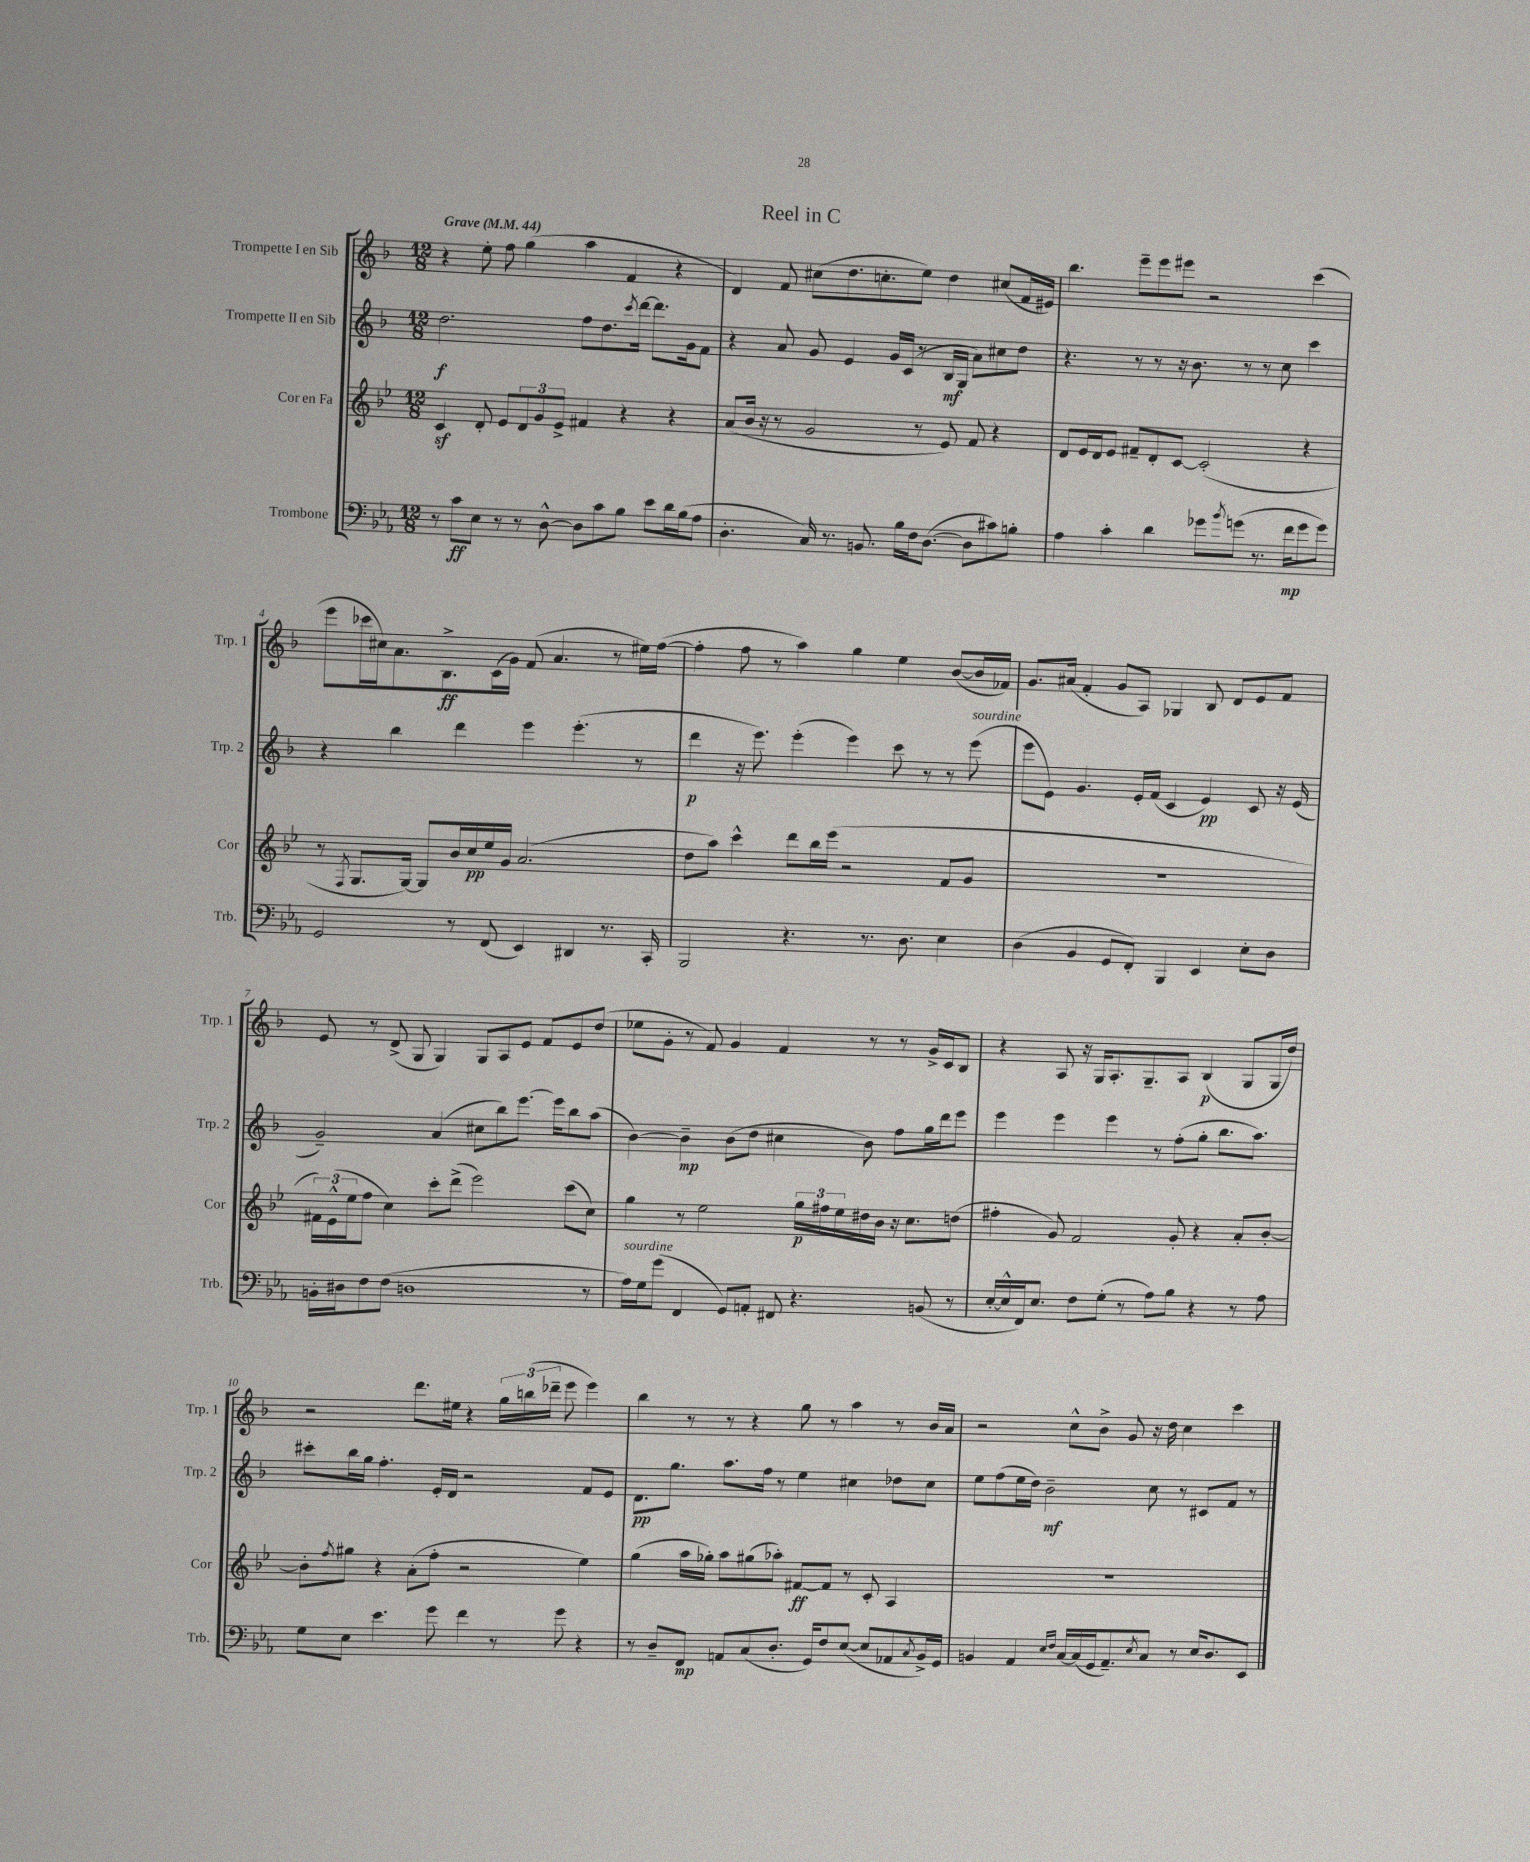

**kern	**kern	**kern	**kern
*staff4	*staff3	*staff2	*staff1
*clefF4	*clefG2	*clefG2	*clefG2
*k[b-e-a-]	*k[b-e-]	*k[b-]	*k[b-]
*M12/8	*M12/8	*M12/8	*M12/8
*MM44	*MM44	*MM44	*MM44
8r	4c	2.dd	4r
8c	.	.	.
8E-	8d'	.	8ee'
8r	8e-	.	8ff
8r	12d	.	(4gg
.	12g	.	.
[8D^^	.	.	.
.	12e-^	.	.
8D]	4f#	8ff	4aa
8c	.	8.dd	.
8B-	4r	.	4f
.	.	8qccc	.
.	.	[16ddd	.
8e-	.	8.ddd]	.
16d	4r	.	4r
(16B-	.	16g	.
8A-	.	8f	.
=	=	=	=
4.D'	(8a	4r	4d)
.	16b-	.	.
.	16r	.	.
.	8r	8a	8f
16C)	2g	8g	(8cc#
8.r	.	.	.
.	.	4e	8.dd
8.BB	.	.	.
.	.	.	8.cc'
.	.	16g	.
16B-	.	(16c	.
16F	8r	8r	8ee)
([8.D	.	.	.
.	8e-)	16B-	4dd
.	.	16G	.
8D]	8f	8a)	.
8c#)	4r	8cc#	(8cc#
8B'	.	8dd	16f
.	.	.	16e#)
=	=	=	=
4A-	8d	4.r	4.bb-
.	16e-	.	.
.	16d	.	.
4c'	8e-	.	.
.	8f#~	8r	8eee~
4d	8d'	8r	8eee
.	[8c	16r	8eee#
.	.	8.b-	.
8g-	(2c']	.	2r
8qb-	.	.	.
(8g	.	8r	.
8.r	.	8r	.
.	.	8cc	.
16f	.	.	.
8g	4r	4ccc	(4ccc
8g)	.	.	.
=	=	=	=
2GG	8r	4r	8eee
.	8qF	.	.
.	8.G	.	16ccc-
.	.	.	16cc#)
.	.	4bb-	8.a
.	[16G)	.	.
.	8G]	.	.
.	.	.	8.B-^
8r	16b-	4ddd	.
.	16cc	.	.
(8FF	16ee-	.	(16c
.	16g	.	16g)
4EE-)	(2.a	4eee	(8f
.	.	.	4.a
4DD#	.	(4.eee'	.
8.r	.	.	8r
.	.	8r	16ee#)
16CC'	.	.	([16ff
=	=	=	=
2BBB-	8dd	4ddd	4ff']
.	8aa)	.	.
.	4ccc^^	16r	8ff
.	.	8.eee)	.
.	.	.	8r
4.r	8ddd	(4eee'	4aa)
.	16bb-	.	.
.	(16eee-	.	.
.	2r	4eee)	4gg
8.r	.	.	.
.	.	8ccc	4ee
8.D	.	.	.
.	.	8r	.
4E-	8f	8r	([8b-
.	8g	(8eee	16b-]
.	.	.	16f-)
=	=	=	=
(4D	1.r	8eee	8.g
.	.	8e)	.
.	.	.	(16a#
4BB-	.	4.g	4f'
8GG	.	.	8g
8FF')	.	16e'	8A)
.	.	(16f	.
4BBB-	.	4c	4G-
4EE-	.	4e)	8B-
.	.	.	8d
8E-'	.	8c	8e
8D	.	16r	8f
.	.	(16e	.
=	=	=	=
16BB'	24f#)	2g~)	8e
.	(24e-^^	.	.
16D#	.	.	.
.	24ee-	.	.
8F	8ff	.	8r
(8F	4cc)	.	(8d^
1D	.	.	8G
.	8ccc'	(4a	4G)
.	(8ddd^	.	.
.	2eee-)	8cc#	8G
.	.	8bb-)	8A
.	.	[8.eee	8e
.	.	.	8f
.	.	16eee]	.
.	(8ccc	8bb-	8e
8r	8cc)	(8aa	(8dd
=	=	=	=
16A-)	4gg	[4b-)	8ee-
16G	.	.	.
(8g	.	.	8g'
4FF	8r	4b-~]	8r
.	2ee-	.	8f)
8GG)	.	(8b-	4g
8AA'	.	8dd	.
8FF#	.	4cc#	4f
4.r	24gg	.	.
.	24ff#	.	.
.	24ee-	.	.
.	16dd#	8b-)	8r
.	16b-	.	.
.	16r	8ff	8r
.	8.cc	.	.
(8BB	.	16gg	16g^
.	.	16ddd	16c
8r	(8dd	8eee	8B-
=	=	=	=
[16E-'	4ff#'	4eee	4r
16E-^^]	.	.	.
16FF)	.	.	.
8.E-	.	.	.
.	8g)	4eee	8A
8F	2f	.	16r
.	.	.	16G
(8G'	.	4eee	8.A'
8r	.	.	.
.	.	.	8.G~
8A-)	.	8r	.
8B-	8g'	(8ff'	8A
4r	4r	8gg'	(4B-
.	.	8.bb-	.
8r	8a'	.	8G
.	.	8.aa)	.
8A-	[8b-'	.	16G
.	.	.	16dd)
=	=	=	=
8G	8b-']	8ccc#'	2r
.	8qff	.	.
8E-	8gg#	16bb-	.
.	.	16gg	.
4.e-	4r	4.ff'	.
.	(8a'	.	8.ddd
8g	8ff'	16e'	.
.	.	16d	16ee#
4f	2r	2r	4r
8r	.	.	24gg
.	.	.	(24bb
.	.	.	24ddd-~
8g	.	.	8eee
4r	4ee-)	8f	4eee)
.	.	8e	.
=	=	=	=
8r	(4gg	8.d	4bb-
8D~	.	.	.
.	.	8.gg	.
8FF	16aa	.	8r
.	16gg-')	.	.
8AA	8aa	8.aa	8r
(8C	(8gg#	.	4r
.	.	16ff	.
8.D'	8aa-')	8r	.
.	[8f#	4ee	8gg
16GG)	.	.	.
8F	8f#]	.	8r
([8E-	8r	4cc#	4aa
8E-]	8c'	.	.
8AA-	4A	8dd-	8r
8qC	.	.	.
16BB-^)	.	8cc#	16b-
16GG	.	.	16a
=	=	=	=
4BB	1.r	8ee	2r
.	.	(8ff	.
4AA-	.	16ee	.
.	.	16dd)	.
.	.	2b-~	.
16qqE-	.	.	.
16qqF	.	.	.
[16C	.	.	8cc^^
(16C]	.	.	.
16GG	.	.	8b-^
8.AA-~)	.	.	.
.	.	.	8g
8qE-	.	.	.
8C	.	8cc	16r
.	.	.	16dd
8r	.	8r	4cc
16E-	.	8c#	.
8.D	.	.	.
.	.	8f	4ccc
8EE-	.	8r	.
==	==	==	==
*-	*-	*-	*-
